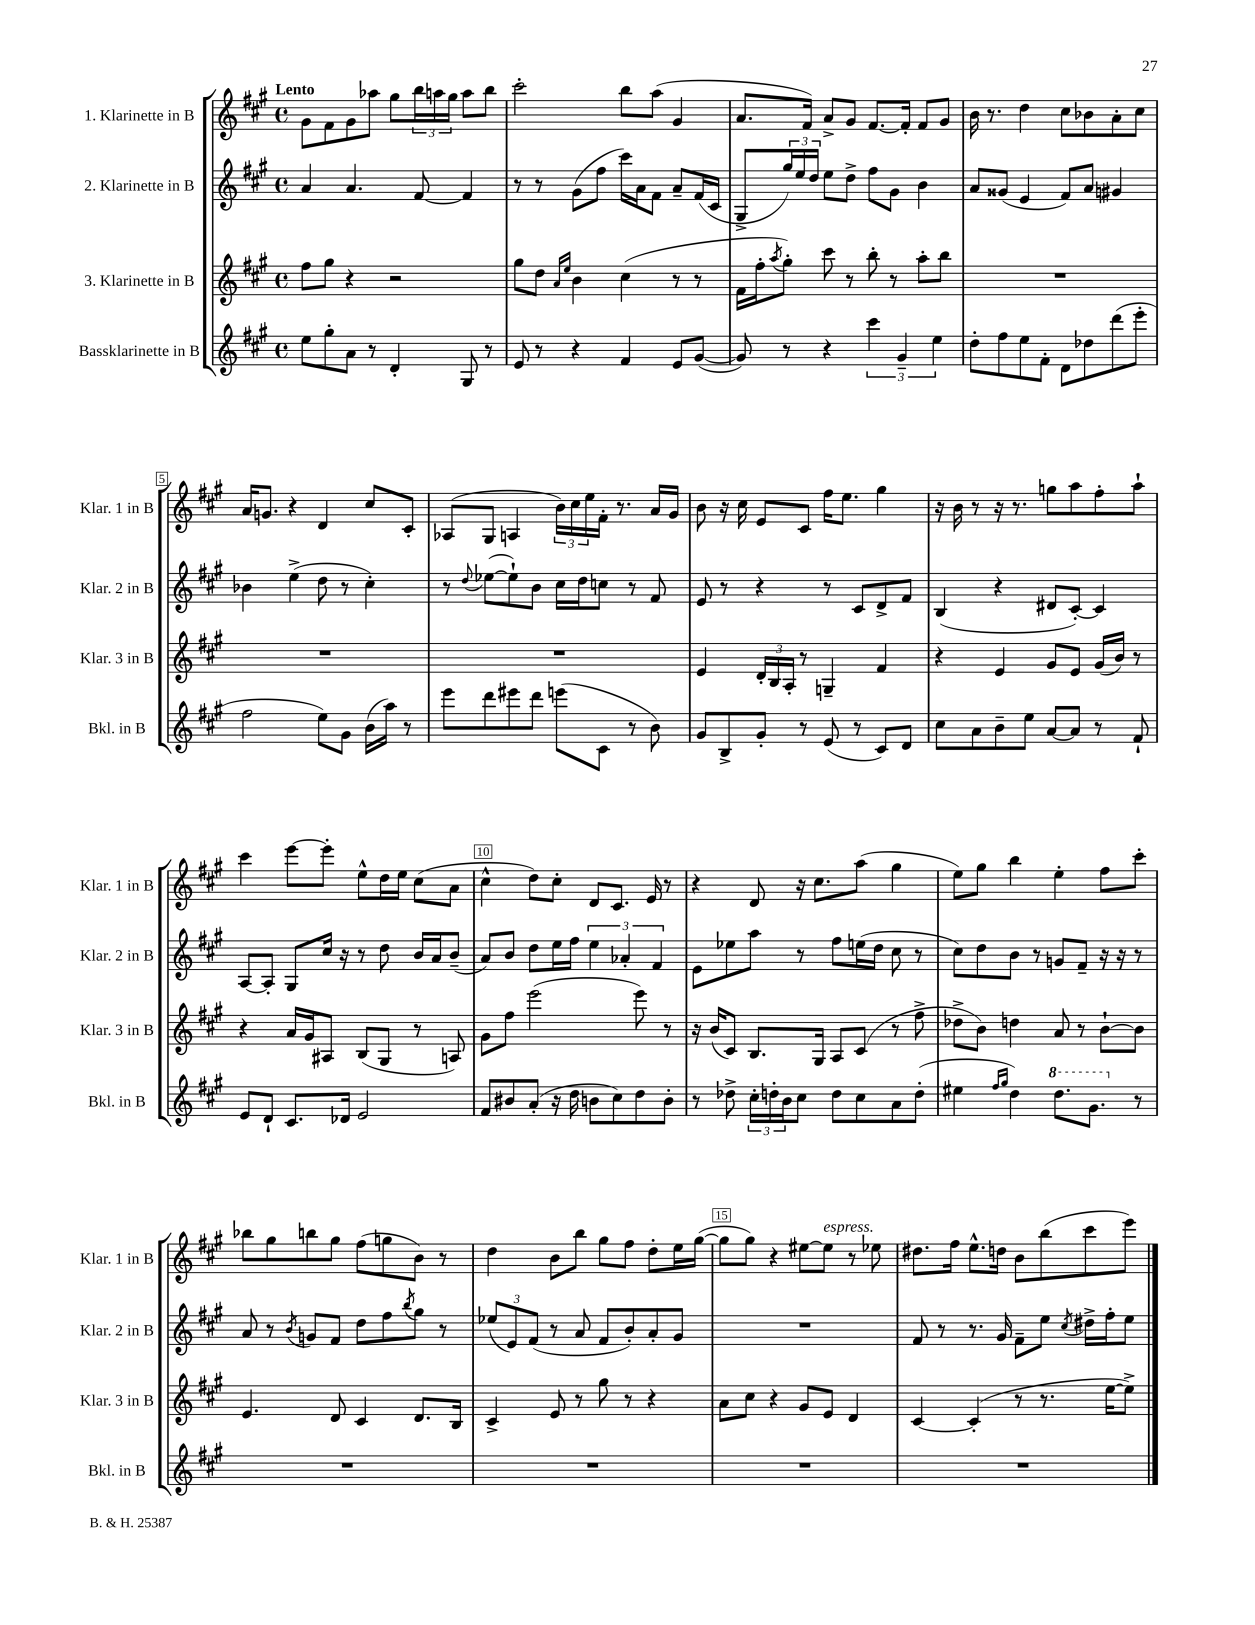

**kern	**kern	**kern	**kern
*staff4	*staff3	*staff2	*staff1
*clefG2	*clefG2	*clefG2	*clefG2
*k[f#c#g#]	*k[f#c#g#]	*k[f#c#g#]	*k[f#c#g#]
*M4/4	*M4/4	*M4/4	*M4/4
*met(c)	*met(c)	*met(c)	*met(c)
8ee\L	8ff#\L	4a/	8g#\L
8gg#'\	8gg#\J	.	8f#\
8a\J	4r	4.a/	8g#\
8r	.	.	8aa-\J
4d'/	2r	.	8gg#\L
.	.	[8f#/	24bb\L
.	.	.	24aa\
.	.	.	24gg#\JJ
8G#/	.	4f#/]	8aa\L
8r	.	.	8bb\J
=	=	=	=
8e/	8gg#\L	8r	2ccc#'\
8r	8dd\J	8r	.
.	16qqa/LL	.	.
.	16qqee/JJ	.	.
4r	4b\	(8g#\L	.
.	.	8ff#\J	.
4f#/	(4cc#\	16ccc#\LL)	8bb\L
.	.	16a\J	.
.	.	8f#\J	(8aa\J
8e/L	8r	8a~/L	4g#/
([8g#/J	8r	(16f#/L	.
.	.	16c#/JJ	.
=	=	=	=
8g#/])	16f#\LL	8G#^/L	8.a/L
.	16ff#'\J	.	.
.	8qaa/	.	.
8r	8gg#'\J)	24gg#/L)	.
.	.	24ee/	.
.	.	.	16f#/Jk)
.	.	24dd/JJ	.
4r	8ccc#\	8ee\L	8a^/L
.	8r	8dd^\J	8g#/J
6ccc#\	8bb'\	8ff#\L	[8.f#/L
.	8r	8g#\J	.
6g#~/	.	.	.
.	.	.	16f#'/]Jk
.	8aa'\L	4b\	8f#/L
6ee\	.	.	.
.	8bb\J	.	8g#/J
=	=	=	=
8dd'\L	1r	8a/L	16b\
.	.	.	8.r
8ff#\	.	(8g##/J	.
8ee\	.	4e/	4dd\
8f#'\J	.	.	.
8d\L	.	8f#/L)	8cc#\L
8dd-\	.	8a/J	8b-\
(8ddd\	.	4g#/	8a'\
8eee'\J	.	.	8cc#\J
=	=	=	=
2ff#\	1r	4b-\	16a/LK
.	.	.	8.g/J
.	.	(4ee^\	4r
8ee\L)	.	8dd\	4d/
8g#\J	.	8r	.
(16b\LL	.	4cc#'\)	8cc#/L
16aa\JJ)	.	.	.
8r	.	.	8c#'/J
=	=	=	=
8eee\L	1r	8r	(8A-/L
.	.	8qqdd/	.
8ddd\	.	([8ee-\L	8G#/J
8eee#\	.	8ee-`\])	4A/
8ddd\J	.	8b\J	.
(8eee\L	.	16cc#\LL	24b\LL)
.	.	.	24cc#\
.	.	16dd\J	.
.	.	.	24ee\
8c#\J	.	8cc\J	16f#'\JJ
.	.	.	8.r
8r	.	8r	.
8b\)	.	8f#/	16a/LL
.	.	.	16g#/JJ
=	=	=	=
8g#/L	4e/	8e/	8b\
8B^/	.	8r	16r
.	.	.	16cc#\
8g#'/J	24d'/LL	4r	8e/L
.	24B/	.	.
.	24A'/JJ	.	.
8r	8r	.	8c#/J
(8e/	4G~/	8r	16ff#\LK
.	.	.	8.ee\J
8r	.	8c#/L	.
8c#/L)	4f#/	8d^/	4gg#\
8d/J	.	8f#/J	.
=	=	=	=
8cc#\L	4r	(4B/	16r
.	.	.	16b\
8a\	.	.	8r
8b~\	4e/	4r	16r
.	.	.	8.r
8ee\J	.	.	.
[8a/L	8g#/L	8d#/L	8gg\L
8a/]J	8e/J	[8c#'/J)	8aa\
8r	(16g#/LL	4c#/]	8ff#'\
.	16b/JJ)	.	.
8f#`/	8r	.	8aa`\J
=	=	=	=
8e/L	4r	[8A/L	4ccc#\
8d`/J	.	8A'/]J	.
8.c#/L	16a/LL	8G#/L	[8eee\L
.	16g#/J	.	.
.	8A#/J	16cc#/Jk	8eee'\]J
16d-/Jk	.	16r	.
2e/	(8B/L	8r	8ee^^\L
.	8G#/J	8dd\	16dd\L
.	.	.	16ee\JJ
.	8r	16b/LL	(8cc#\L
.	.	16a/J	.
.	8A/)	(8b~/J	8a\J
=	=	=	=
8f#/L	8g#\L	8a/L)	4cc#^^\
8b#/	8ff#\J	8b/J	.
(8a'/J	(2eee\	8dd\L	8dd\L)
16r	.	16ee\L	8cc#'\J
16dd\	.	16ff#\JJ	.
8b\L	.	6ee\	8d/L
8cc#\)	.	.	8.c#/J
.	.	6a-'/	.
8dd\	8eee\)	.	.
.	.	.	16e/
.	.	6f#/	.
8b'\J	8r	.	8r
=	=	=	=
8r	16r	8e\L	4r
.	(16b/LK	.	.
8dd-^\	8c#/J)	8ee-\	.
24cc#'\LL	8.B/L	8aa\J	8d/
24dd'\	.	.	.
24b\J	.	.	.
8cc#\J	.	8r	16r
.	16G#/Jk	.	8.cc#\L
8dd\L	8A/L	8ff#\L	.
8cc#\	(8c#/J	(16ee\L	(8aa\J
.	.	16dd\JJ	.
8a\	8r	8cc#\	4gg#\
(8dd'\J	8ff#^\	8r	.
=	=	=	=
4ee#\	8dd-^\L	8cc#\L)	8ee\L)
.	8b\J)	8dd\	8gg#\J
16qqff#/LL	.	.	.
16qqgg#/JJ	.	.	.
4dd\)	4dd\	8b\J	4bb\
.	.	8r	.
8.ddd\L	8a/	8g/L	4ee'\
.	8r	8f#~/J	.
8.gg#\J	.	.	.
.	[8b`\L	16r	8ff#\L
.	.	16r	.
8r	8b\]J	8r	8ccc#'\J
=	=	=	=
1r	4.e/	8a/	8bb-\L
.	.	8r	8gg#\
.	.	8qb/	.
.	.	8g/L	8bb\
.	8d/	8f#/J	8gg#\J
.	4c#/	8dd\L	(8ff#\L
.	.	8ff#\	8gg\
.	.	8qbb/	.
.	8.d/L	8gg#\J	8b\J)
.	.	8r	8r
.	16B/Jk	.	.
=	=	=	=
1r	4c#^/	(12ee-/L	4dd\
.	.	12e/)	.
.	.	(12f#/J	.
.	8e/	8r	8b\L
.	8r	8a/	8bb\J
.	8gg#\	8f#/L	8gg#\L
.	8r	8b'/)	8ff#\J
.	4r	8a'/	8dd'\L
.	.	8g#/J	16ee\L
.	.	.	([16gg#\JJ
=	=	=	=
1r	8a\L	1r	8gg#\]L
.	8cc#\J	.	8gg#\J)
.	4r	.	4r
.	8g#/L	.	[8ee#\L
.	8e/J	.	8ee#\]J
.	4d/	.	8r
.	.	.	8ee-\
=	=	=	=
1r	[4c#/	8f#/	8.dd#\L
.	.	8r	.
.	.	.	16ff#\Jk
.	(4c#'/]	8.r	8.ee^^\L
.	.	16g#/	16dd\Jk
.	8r	8f#~\L	8b\L
.	8.r	8ee\J	(8bb\
.	.	8qcc#/	.
.	.	16dd#^\LL	8ccc#\
.	[16ee\LK	16ff#'\J	.
.	8ee^\]J)	8ee\J	8eee\J)
==	==	==	==
*-	*-	*-	*-
